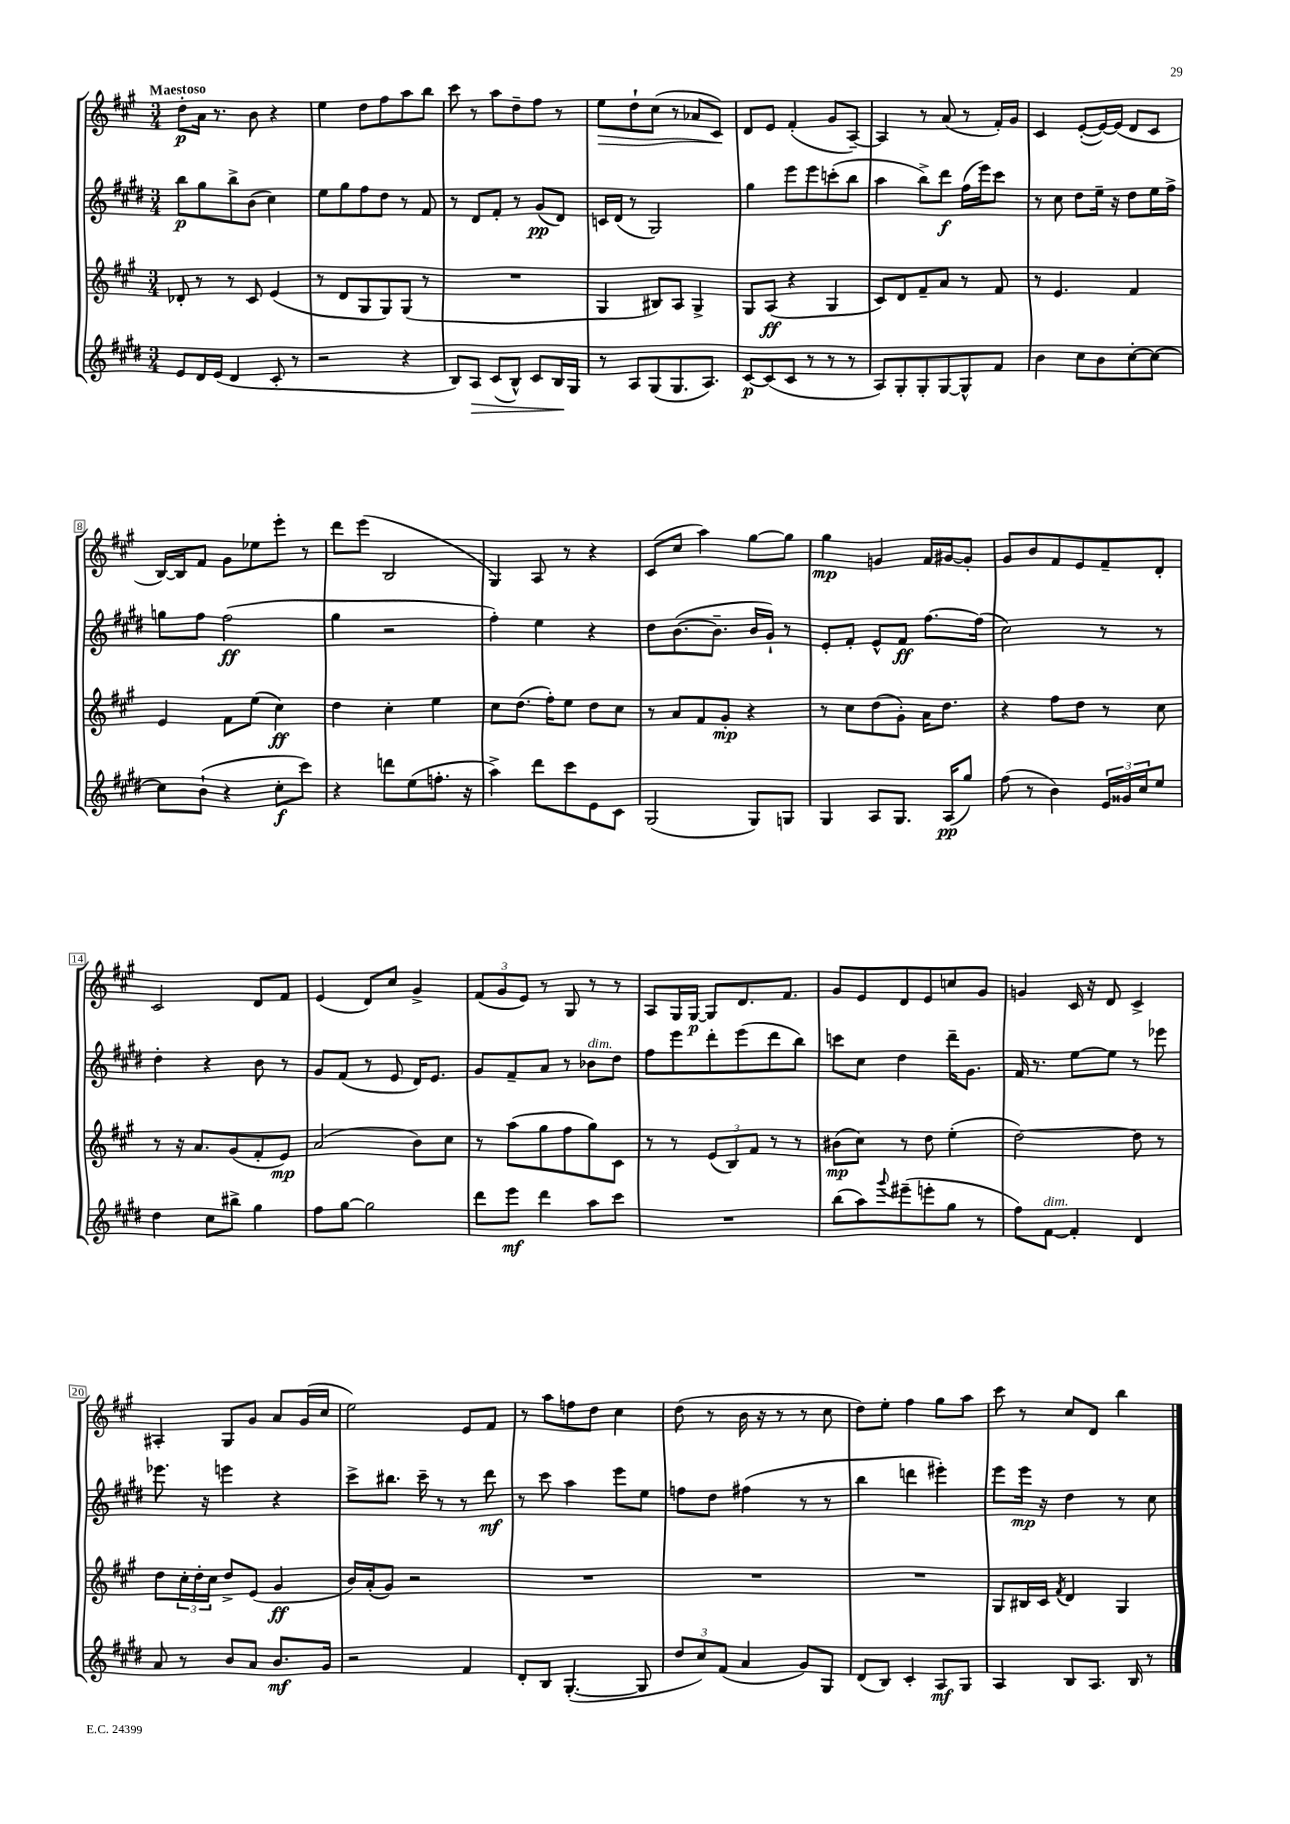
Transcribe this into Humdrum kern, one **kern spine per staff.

**kern	**kern	**kern	**kern
*staff4	*staff3	*staff2	*staff1
*clefG2	*clefG2	*clefG2	*clefG2
*k[f#c#g#d#]	*k[f#c#g#]	*k[f#c#g#d#]	*k[f#c#g#]
*M3/4	*M3/4	*M3/4	*M3/4
8e/L	8d-'/	8bb\L	8dd'\L
16d#/L	8r	8gg#\	16a\Jk
(16e/JJ	.	.	8.r
4d#/	8r	8bb^\	.
.	8c#/	(8b\J	8b\
8c#'/	(4e/	4cc#\)	4r
8r	.	.	.
=	=	=	=
2r	8r	8ee\L	4ee\
.	8d/L	8gg#\	.
.	8G#/	8ff#\	8dd\L
.	8G#/)	8dd#\J	8ff#\
4r	(8G#/J	8r	8aa\
.	8r	8f#/	8bb\J
=	=	=	=
8B/L)	2.r	8r	8ccc#\
8A/J	.	8d#/L	8r
(8c#/L	.	8f#'/J	8aa\L
8B^^/J)	.	8r	8dd~\
8c#/L	.	(8g#/L	8ff#\J
16B/L	.	8d#/J)	8r
16G#/JJ	.	.	.
=	=	=	=
8r	4G#/	16c/LL	8ee\L
.	.	(16d#/JJ	.
8A/L	.	8r	8dd`\
(8G#/	8B#/L)	2G#/)	(8cc#\J
8.G#/	8A/J	.	8r
.	4G#^/	.	8a-/L
8.A/J)	.	.	.
.	.	.	8c#/J)
=	=	=	=
[8c#/L	8G#/L	4gg#\	8d/L
(8c#/]	(8A/J	.	8e/J
8c#/J	4r	8eee\L	(4f#'/
8r	.	8eee\	.
8r	4G#/	(8ccc'\	8g#/L
8r	.	8bb\J	[8A~/J)
=	=	=	=
8A/L)	8c#/L)	4aa\	4A/]
8G#'/	8d/	.	.
8G#'/	8f#~/	8bb^\L)	8r
[8G#/	8a/J	8ddd#\J	(8a/
8G#^^/]	8r	(16ff#\LL	8r
.	.	16eee\J)	.
8f#/J	8f#/	8ccc#\J	16f#'/LL)
.	.	.	16g#/JJ
=	=	=	=
4b\	8r	8r	4c#/
.	4.e/	8cc#\	.
8cc#\L	.	8dd#\L	([8e'/L
8b\	.	16ee~\Jk	16e/_L)
.	.	16r	(16e/]JJ
[8cc#'\	4f#/	8dd#\L	8d/L
8cc#\_J	.	16ee\L	8c#/J
.	.	16ff#^\JJ	.
=	=	=	=
8cc#\]L	4e/	8gg\L	[16B/LL)
.	.	.	16B/]J
(8b`\J	.	8ff#\J	8f#/J
4r	8f#\L	(2ff#\	8g#\L
.	(8ee\J	.	8ee-\
8cc#'\L	4cc#\)	.	8eee'\J
8ccc#\J)	.	.	8r
=	=	=	=
4r	4dd\	4gg#\	8ddd\L
.	.	.	(8eee\J
8ddd\L	4cc#'\	2r	2B/
(8ee\	.	.	.
8.ff'\J	4ee\	.	.
16r	.	.	.
=	=	=	=
4aa^\)	8cc#\L	4ff#'\)	4G#/)
.	(8.dd\J	.	.
8ddd#\L	.	4ee\	8A/
.	16ff#'\LK)	.	.
8ccc#\	8ee\J	.	8r
8e\	8dd\L	4r	4r
8c#\J	8cc#\J	.	.
=	=	=	=
(2G#/	8r	8dd#\L	(8c#/L
.	8a/L	([8.b\	8cc#/J
.	8f#/	.	4aa\)
.	.	8.b~\]J	.
.	8g#'/J	.	.
8G#/L)	4r	16b/LL	[8gg#\L
.	.	16g#`/JJ)	.
8G/J	.	8r	8gg#\]J
=	=	=	=
4G#/	8r	8e'/L	4gg#\
.	8cc#\L	8f#'/J	.
8A/L	(8dd\	8e^^/L	4g/
8.G#/J	8g#'\J)	8f#/J	.
.	16a\LK	[8.ff#\L	16f#/LL
(16A/LK	8.dd\J	.	[16g#/J
8gg#/J)	.	.	8g#'/]J
.	.	(16ff#\]Jk	.
=	=	=	=
(8ff#\	4r	2cc#\)	8g#/L
8r	.	.	8b/
4b\)	8ff#\L	.	8f#/
.	8dd\J	.	8e/
24e/LL	8r	8r	8f#~/
24g##/	.	.	.
24cc#/J	.	.	.
8ee/J	8cc#\	8r	8d'/J
=	=	=	=
4dd#\	8r	4dd#'\	2c#/
.	16r	.	.
.	8.a/L	.	.
8cc#\L	.	4r	.
8bb#^\J	(8g#/	.	.
4gg#\	8f#'/	8b\	8d/L
.	8e/J)	8r	8f#/J
=	=	=	=
8ff#\L	(2a/	8g#/L	(4e/
[8gg#\J	.	(8f#/J	.
2gg#\]	.	8r	8d/L)
.	.	8e/	8cc#/J
.	8b\L)	16d#/LK)	4g#^/
.	.	8.e/J	.
.	8cc#\J	.	.
=	=	=	=
8ddd#\L	8r	8g#/L	(12f#/L
.	.	.	12g#/
8eee\J	(8aa\L	8f#~/	.
.	.	.	12e/J)
4ddd#\	8gg#\	8a/J	8r
.	8ff#\	8r	8G#/
8aa\L	8gg#\)	8b-\L	8r
8ccc#\J	8c#\J	8dd#\J	8r
=	=	=	=
2.r	8r	8ff#\L	8A/L
.	8r	8eee\	16G#/L
.	.	.	[16G#/JJ
.	(12e/L	8ddd#'\	8G#/]L
.	12B/)	.	.
.	.	(8eee\	8.d/
.	12f#/J	.	.
.	8r	8ddd#\	.
.	.	.	8.f#/J
.	8r	8bb\J)	.
=	=	=	=
(8bb\L	(8b#\L	8ccc\L	8g#/L
8aa\)	8cc#\J)	8cc#\J	8e/
8qqggg#/	.	.	.
(8eee#~\	8r	4dd#\	8d/
8eee'\	8dd\	.	8e/
8gg#\J	(4ee'\	16ddd#~\LK	8cc/
.	.	8.g#\J	.
8r	.	.	8g#/J
=	=	=	=
8ff#\L)	[2dd\)	16f#/	4g/
.	.	8.r	.
[8f#\J	.	.	.
4f#'/]	.	[8ee\L	16c#/
.	.	.	16r
.	.	8ee\]J	8d/
4d#/	8dd\]	8r	4c#^/
.	8r	8eee-\	.
=	=	=	=
8a/	8dd\L	8.eee-\	4A#'/
8r	24cc#'\L	.	.
.	24dd'\	.	.
.	.	16r	.
.	24cc#\JJ	.	.
8b/L	8dd^/L	4eee\	8G#/L
8a/J	(8e/J	.	8g#/J
8.b/L	4g#/	4r	8a/L
.	.	.	(16g#/L
16g#/Jk	.	.	16cc#/JJ
=	=	=	=
2r	16b/LL)	8ccc#^\L	2ee\)
.	(16a'/J	.	.
.	8g#/J)	8.bb#\J	.
.	2r	.	.
.	.	16ccc#~\	.
.	.	8r	.
4f#/	.	8r	8e/L
.	.	8ddd#\	8f#/J
=	=	=	=
8d#'/L	2.r	8r	8r
8B/J	.	8ccc#\	8aa\L
([4.G#'/	.	4aa\	8ff\
.	.	.	8dd\J
.	.	8eee\L	4cc#\
8G#/]	.	8ee\J	.
=	=	=	=
12dd#/L	2.r	8ff\L	(8dd\
12cc#/)	.	.	.
.	.	8dd#\J	8r
(12f#/J	.	.	.
4a/	.	(4ff#\	16b\
.	.	.	16r
.	.	.	8r
8g#/L)	.	8r	8r
8G#/J	.	8r	8cc#\
=	=	=	=
(8d#/L	2.r	4bb\	8dd\L)
8B/J)	.	.	8ee'\J
4c#'/	.	4ddd\	4ff#\
8A/L	.	4eee#'\)	8gg#\L
8G#/J	.	.	8aa\J
=	=	=	=
4A/	8G#/L	8eee\L	8ccc#\
.	16B#/L	16eee\Jk	8r
.	16c#/JJ	16r	.
.	8qf#/	.	.
8B/L	4d/	4dd#\	8cc#/L
8.A/J	.	.	8d/J
.	4G#/	8r	4bb\
16B/	.	.	.
8r	.	8cc#\	.
==	==	==	==
*-	*-	*-	*-
